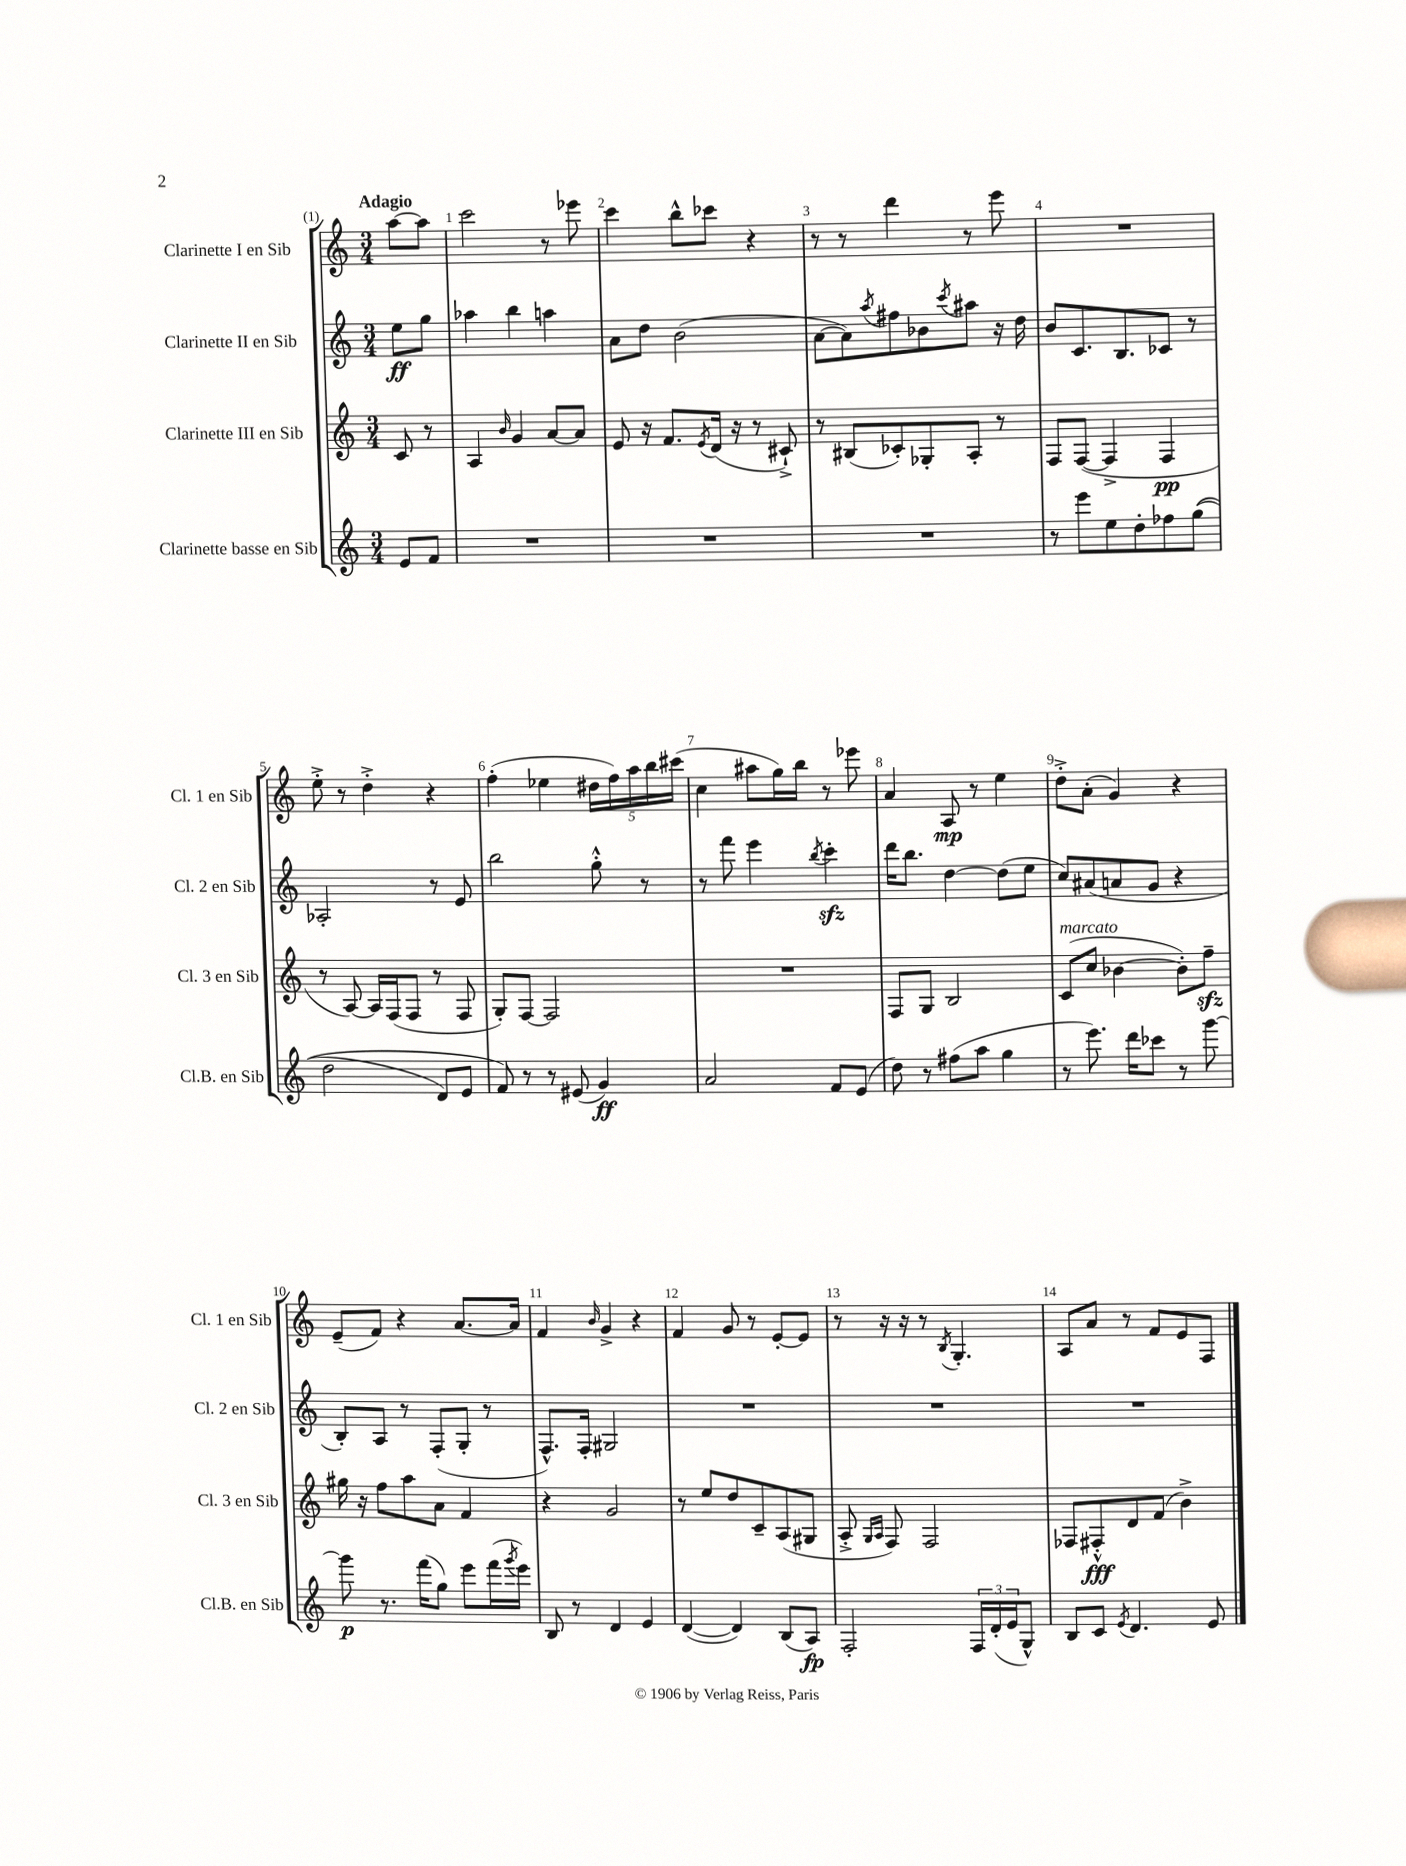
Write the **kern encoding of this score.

**kern	**kern	**kern	**kern
*staff4	*staff3	*staff2	*staff1
*clefG2	*clefG2	*clefG2	*clefG2
*k[]	*k[]	*k[]	*k[]
*M3/4	*M3/4	*M3/4	*M3/4
8e	8c	8ee	[8aa
8f	8r	8gg	8aa]
=	=	=	=
2.r	4A	4aa-	2ccc
.	16qqb	.	.
.	4g	4bb	.
.	[8a	4aa	8r
.	8a]	.	8eee-
=	=	=	=
2.r	8e	8a	4ccc
.	16r	8dd	.
.	8.f	.	.
.	.	(2b	8bb^^
.	8qe	.	.
.	(16d	.	8ccc-
.	16r	.	.
.	8r	.	4r
.	8c#`^)	.	.
=	=	=	=
2.r	8r	[8a	8r
.	(8B#	8a])	8r
.	.	8qaa	.
.	8c-')	8ff#	4ddd
.	8G-'	8b-	.
.	.	8qccc	.
.	8A'	8aa#	8r
.	8r	16r	8eee
.	.	16dd	.
=	=	=	=
8r	8F	8b	2.r
8eee	([8F	8.c	.
8ee	4F^]	.	.
.	.	8.B	.
8dd'	.	.	.
8ff-	4F	8c-	.
&((8gg	.	8r	.
=	=	=	=
2dd	8r	2A-'	8ee'^
.	[8A)	.	8r
.	16A]	.	4dd'^
.	(16F	.	.
.	8F	.	.
8d)	8r	8r	4r
8e	8F	8e	.
=	=	=	=
8f&)	8G')	2bb	(4ff'
8r	[8F	.	.
8r	2F]	.	4ee-
(8e#	.	.	.
4g)	.	8gg'^^	20dd#
.	.	.	20ff)
.	.	.	20aa
.	.	8r	.
.	.	.	20bb
.	.	.	(20ccc#
=	=	=	=
2a	2.r	8r	4cc
.	.	8fff	.
.	.	4eee	8aa#
.	.	.	16gg)
.	.	.	16bb
.	.	8qbb	.
8f	.	4ccc'	8r
(8e	.	.	8eee-
=	=	=	=
8dd)	8F	16ddd	4a
.	.	8.bb	.
8r	8G	.	.
(8ff#	2B	[4dd	8A
8aa	.	.	8r
4gg	.	(8dd]	4ee
.	.	8ee	.
=	=	=	=
8r	(8c	8cc)	8dd'^
8.eee)	8cc	(8a#	(8a'
.	[4b-	8a	4g)
16ddd	.	.	.
8ccc-	.	8g	.
8r	8b-'])	4r	4r
[8ggg	8ff~	.	.
=	=	=	=
8ggg]	16gg#	8B')	(8e~
.	16r	.	.
8.r	8ff	8A	8f)
.	8aa	8r	4r
(16fff	.	.	.
8gg)	8a	(8F'	.
8eee	4f	8G'	[8.a
(16fff	.	8r	.
8qggg	.	.	.
16eee)	.	.	16a]
=	=	=	=
8B	4r	8.F^^)	4f
8r	.	.	.
.	.	16F'	.
.	.	.	16qqb
4d	2g	2G#	4g^
4e	.	.	4r
=	=	=	=
([4d	8r	2.r	4f
.	8ee	.	.
4d])	8dd	.	8g
.	8c~	.	8r
(8B	(8A	.	[8e'
8A)	8G#	.	8e]
=	=	=	=
2F'	8A'^	2.r	8r
.	16qqG	.	.
.	16qqA	.	.
.	8F)	.	16r
.	.	.	16r
.	2F	.	8r
.	.	.	8qB
.	.	.	4.G'
24F	.	.	.
(24d'	.	.	.
24e	.	.	.
8G^^)	.	.	.
=	=	=	=
8B	8F-	2.r	8A
8c	8F#'^^	.	8a
8qe	.	.	.
4.d	8d	.	8r
.	(8f	.	8f
.	4b^)	.	8e
8e	.	.	8F
==	==	==	==
*-	*-	*-	*-
